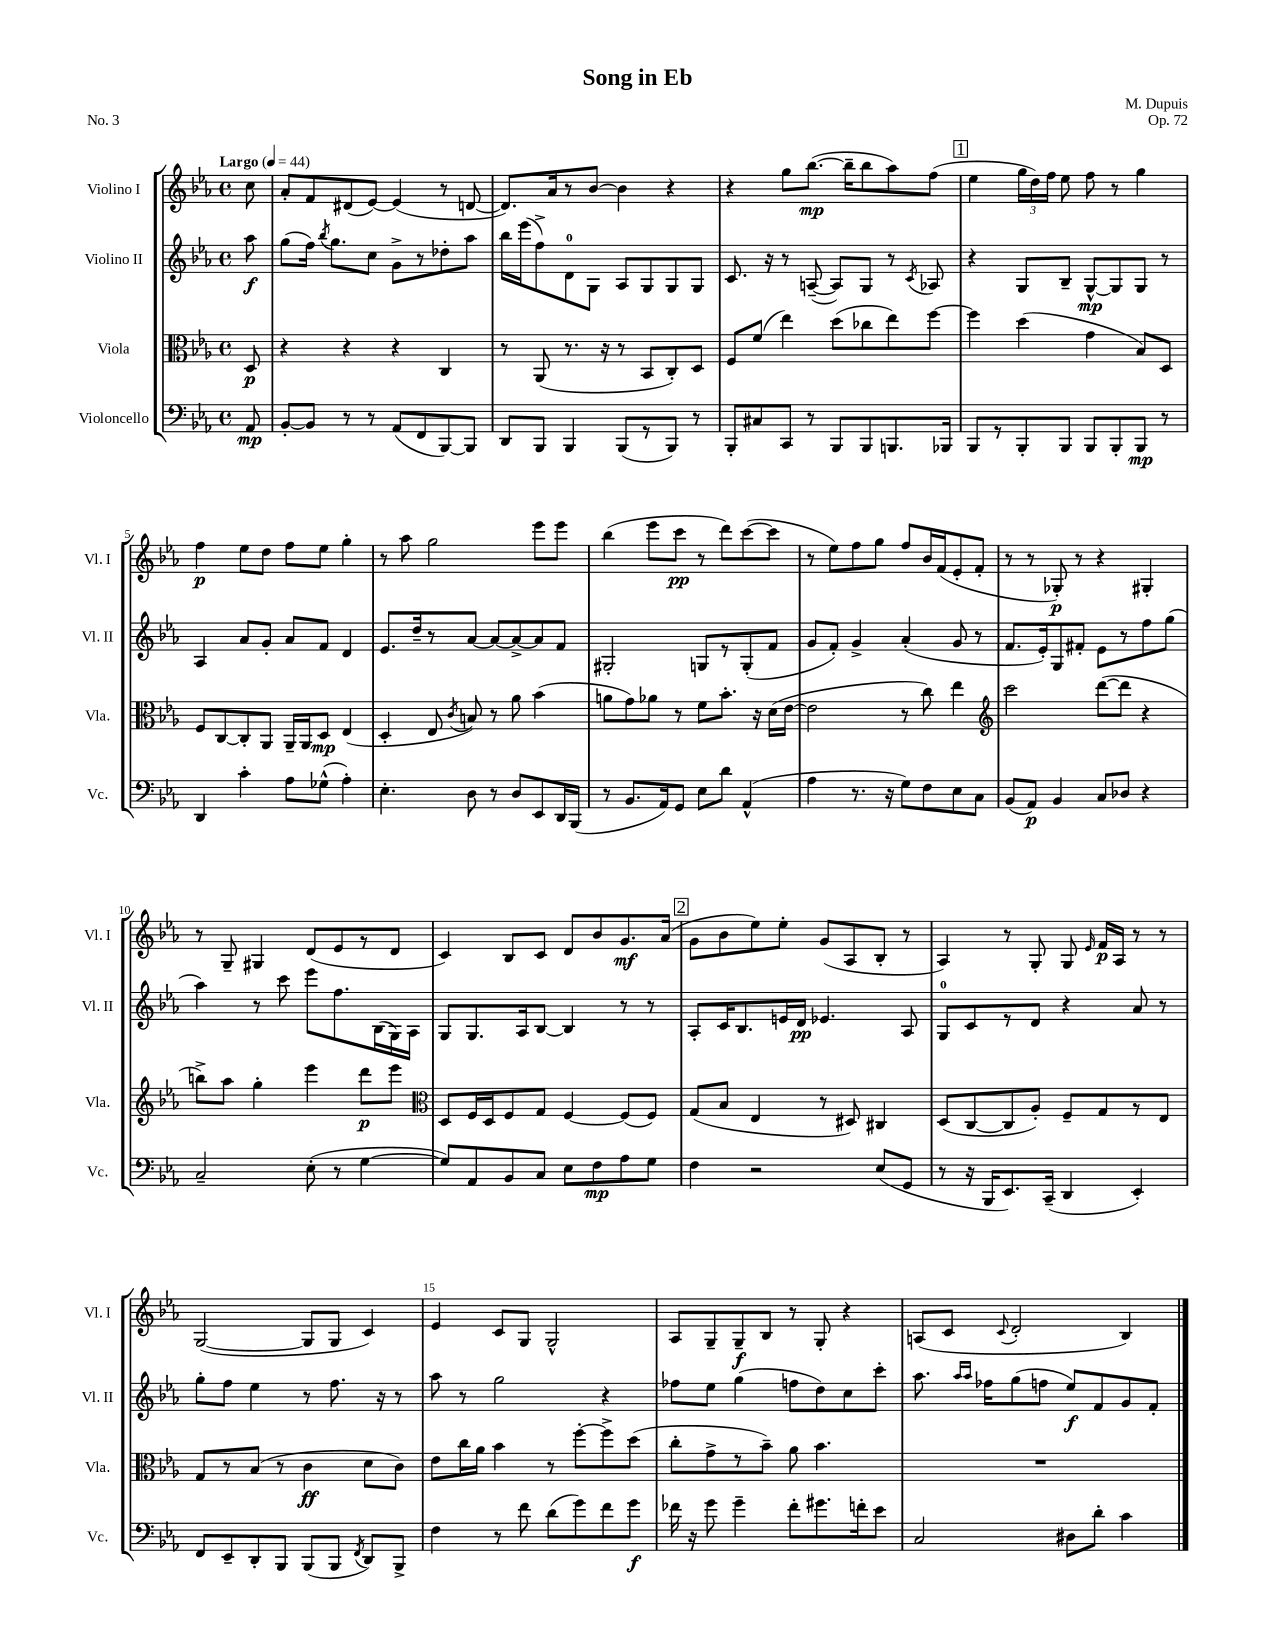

**kern	**dynam	**kern	**dynam	**kern	**dynam	**kern	**dynam
*part4	*part4	*part3	*part3	*part2	*part2	*part1	*part1
*staff4	*staff4	*staff3	*staff3	*staff2	*staff2	*staff1	*staff1
*I"Violoncello	*	*I"Viola	*	*I"Violino II	*	*I"Violino I	*
*I'Vc.	*	*I'Vla.	*	*I'Vl. II	*	*I'Vl. I	*
*clefF4	*	*clefC3	*	*clefG2	*	*clefG2	*
*k[b-e-a-]	*	*k[b-e-a-]	*	*k[b-e-a-]	*	*k[b-e-a-]	*
*M4/4	*	*M4/4	*	*M4/4	*	*M4/4	*
*met(c)	*	*met(c)	*	*met(c)	*	*met(c)	*
*MM44	*	*MM44	*	*MM44	*	*MM44	*
=	=	=	=	=	=	=	=
!	!	!	!	!	!	!LO:TX:a:B:t=Largo	!
8AA-/	mp	8D/	p	8aa-\	f	8cc\	.
=1	=1	=1	=1	=1	=1	=1	=1
[8BB-'/L	.	4r	.	(8gg\L	.	8a-'/L	.
8BB-/J]	.	.	.	16ff\Jk)	.	8f/	.
.	.	.	.	8qbb-/	.	.	.
.	.	.	.	8.gg\L	.	.	.
8r	.	4r	.	.	.	(8d#X/	.
8r	.	.	.	8cc\J	.	[8e-/J)	.
(8AA-/L	.	4r	.	8g^\L	.	(4e-/]	.
8FF/	.	.	.	8r	.	.	.
[8BBB-/)	.	4C/	.	8dd-X'\	.	8r	.
8BBB-/J]	.	.	.	8aa-\J	.	[8dn/	.
=2	=2	=2	=2	=2	=2	=2	=2
8DD/L	.	8r	.	16bb-\LL	.	8.d/L])	.
.	.	.	.	(16eee-\J	.	.	.
8BBB-/J	.	(8AA-/	.	8ff^\)	.	.	.
.	.	.	.	.	.	16a-/k	.
4BBB-/	.	8.r	.	8d\	.	8r	.
.	.	.	.	8G\J	.	[8b-/J	.
.	.	16r	.	.	.	.	.
(8BBB-/L	.	8r	.	8A-/L	.	4b-\]	.
8r	.	8BB-/L	.	8G/	.	.	.
8BBB-/J)	.	8C'/)	.	8G/	.	4r	.
8r	.	8D/J	.	8G/J	.	.	.
=3	=3	=3	=3	=3	=3	=3	=3
8BBB-'/L	.	8F/L	.	8.c/	.	4r	.
8C#X/	.	(8f/J	.	.	.	.	.
.	.	.	.	16r	.	.	.
8CC/J	.	4ee-\)	.	8r	.	8gg\L	.
8r	.	.	.	([8An~/	.	([8.bb-\J	mp
8BBB-/L	.	(8dd\L	.	8A/L])	.	.	.
.	.	.	.	.	.	16bb-~\KL]	.
8BBB-/	.	8cc-X\	.	8G/J	.	8bb-\	.
8.BBBn/	.	8ee-\)	.	8r	.	8aa-\)	.
.	.	.	.	8qc/	.	.	.
.	.	[8ff\J	.	8A-X/	.	(8ff\J	.
16BBB-X/Jk	.	.	.	.	.	.	.
!!LO:REH:place=s1:t=1
=4	=4	=4	=4	=4	=4	=4	=4
8BBB-/L	.	4ff\]	.	4r	.	4ee-\	.
8r	.	.	.	.	.	.	.
8BBB-'/	.	(4dd\	.	8G/L	.	24gg\LL	.
.	.	.	.	.	.	24dd\)	.
.	.	.	.	.	.	24ff\JJ	.
8BBB-/J	.	.	.	8B-~/J	.	8ee-\	.
8BBB-/L	.	4g\	.	[8G^^/L	mp	8ff\	.
8BBB-'/	.	.	.	8G/]	.	8r	.
8BBB-/J	mp	8B-/L)	.	8G/J	.	4gg\	.
8r	.	8D/J	.	8r	.	.	.
!!LO:LB:g=z
=5	=5	=5	=5	=5	=5	=5	=5
4DD/	.	8F/L	.	4A-/	.	4ff\	p
.	.	[8C/	.	.	.	.	.
4c'\	.	8C'/]	.	8a-/L	.	8ee-\L	.
.	.	8AA-/J	.	8g'/J	.	8dd\J	.
8A-\L	.	16AA-~/LL	.	8a-/L	.	8ff\L	.
.	.	16AA-/J	.	.	.	.	.
(8G-X^^\J	.	8D/J	mp	8f/J	.	8ee-\J	.
4A-'\)	.	(4E-/	.	4d/	.	4gg'\	.
=6	=6	=6	=6	=6	=6	=6	=6
4.E-'\	.	4D'/	.	8.e-/L	.	8r	.
.	.	.	.	.	.	8aa-\	.
.	.	.	.	16dd~/k	.	.	.
.	.	8E-/	.	8r	.	2gg\	.
.	.	8qc/	.	.	.	.	.
8D\	.	8Bn/)	.	[8a-/J	.	.	.
8r	.	8r	.	8a-/L_	.	.	.
8D/L	.	8a-\	.	8a-^/_	.	.	.
8EE-/	.	(4b-\	.	8a-/]	.	8eee-\L	.
16DD/L	.	.	.	8f/J	.	8eee-\J	.
(16BBB-/JJ	.	.	.	.	.	.	.
=7	=7	=7	=7	=7	=7	=7	=7
8r	.	8an\L	.	2G#X'/	.	(4bb-\	.
8.BB-/L	.	8g\)	.	.	.	.	.
.	.	8a-X\J	.	.	.	8eee-\L	.
16AA-/k)	.	.	.	.	.	.	.
8GG/J	.	8r	.	.	.	8ccc\J	pp
8E-\L	.	8f\L	.	8Gn/L	.	8r	.
8d\J	.	8.b-'\J	.	8r	.	8ddd\L)	.
(4AA-^^/	.	.	.	(8G'/	.	([8ccc\	.
.	.	16r	.	.	.	.	.
.	.	(16d\LL	.	8f/J	.	8ccc\J]	.
.	.	[16e-\JJ	.	.	.	.	.
=8	=8	=8	=8	=8	=8	=8	=8
4A-\	.	2e-\]	.	8g/L	.	8r	.
.	.	.	.	8f'/J)	.	8ee-\L)	.
8.r	.	.	.	4g^/	.	8ff\	.
.	.	.	.	.	.	8gg\J	.
16r	.	.	.	.	.	.	.
8G\L)	.	8r	.	(4a-'/	.	8ff/L	.
8F\	.	8cc\)	.	.	.	16b-/L	.
.	.	.	.	.	.	(16f/J	.
8E-\	.	4ee-\	.	8g/	.	8e-'/	.
8C\J	.	.	.	8r	.	8f'/J	.
=9	=9	=9	=9	=9	=9	=9	=9
*	*	*clefG2	*	*	*	*	*
(8BB-/L	.	2ccc\	.	8.f/L	.	8r	.
8AA-/J)	p	.	.	.	.	8r	.
.	.	.	.	16e-'/k)	.	.	.
4BB-/	.	.	.	8G/	.	8G-X'/)	p
.	.	.	.	8f#X'/J	.	8r	.
8C/L	.	([8ddd\L	.	8e-\L	.	4r	.
8D-X/J	.	8ddd\J]	.	8r	.	.	.
4r	.	4r	.	8ff\	.	4G#X'/	.
.	.	.	.	(8gg\J	.	.	.
!!LO:LB:g=z
=10	=10	=10	=10	=10	=10	=10	=10
2C~/	.	8bbn^\L)	.	4aa-\)	.	8r	.
.	.	8aa-\J	.	.	.	8G~/	.
.	.	4gg'\	.	8r	.	4G#X/	.
.	.	.	.	8ccc\	.	.	.
(8E-'\	.	4eee-\	.	8eee-\L	.	(8d/L	.
8r	.	.	.	8.ff\	.	8e-/	.
[4G\	.	8ddd\L	p	.	.	8r	.
.	.	.	.	(16B-\L	.	.	.
.	.	8eee-\J	.	16G\)	.	8d/J	.
.	.	.	.	16A-\JJ	.	.	.
=11	=11	=11	=11	=11	=11	=11	=11
*	*	*clefC3	*	*	*	*	*
8G/L])	.	8D/L	.	8G/L	.	4c/)	.
8AA-/	.	16F/L	.	8.G/	.	.	.
.	.	16D/J	.	.	.	.	.
8BB-/	.	8F/	.	.	.	8B-/L	.
.	.	.	.	16A-/k	.	.	.
8C/J	.	8G/J	.	[8B-/J	.	8c/J	.
8E-\L	.	[4F/	.	4B-/]	.	8d/L	.
8F\	mp	.	.	.	.	8b-/	.
8A-\	.	(8F/L]	.	8r	.	8.g/	mf
8G\J	.	8F/J)	.	8r	.	.	.
.	.	.	.	.	.	(16a-/Jk	.
!!LO:REH:place=s1:t=2
=12	=12	=12	=12	=12	=12	=12	=12
4F\	.	(8G/L	.	8A-'/L	.	8g\L	.
.	.	8B-/J	.	16c/K	.	8b-\	.
.	.	.	.	8.B-/	.	.	.
2r	.	4E-/	.	.	.	8ee-\)	.
.	.	.	.	16en/L	.	8ee-'\J	.
.	.	.	.	16d/JJ	pp	.	.
.	.	8r	.	4.e-X/	.	(8g/L	.
.	.	8D#X/)	.	.	.	8A-/	.
(8E-/L	.	4C#X/	.	.	.	8B-'/J	.
8GG/J	.	.	.	8A-/	.	8r	.
=13	=13	=13	=13	=13	=13	=13	=13
8r	.	(8D/L	.	8G/L	.	4A-/)	.
16r	.	[8C/	.	8c/	.	.	.
16BBB-/KL	.	.	.	.	.	.	.
8.EE-/)	.	8C/]	.	8r	.	8r	.
.	.	8A-'/J)	.	8d/J	.	8G'/	.
(16CC~/Jk	.	.	.	.	.	.	.
4DD/	.	8F~/L	.	4r	.	8G/	.
.	.	.	.	.	.	16qqe-/	.
.	.	8G/	.	.	.	16f/LL	p
.	.	.	.	.	.	16A-/JJ	.
4EE-'/)	.	8r	.	8a-/	.	8r	.
.	.	8E-/J	.	8r	.	8r	.
!!LO:LB:g=z
=14	=14	=14	=14	=14	=14	=14	=14
8FF/L	.	8G/L	.	8gg'\L	.	([2G/	.
8EE-~/	.	8r	.	8ff\J	.	.	.
8DD'/	.	(8B-/J	.	4ee-\	.	.	.
8BBB-/J	.	8r	.	.	.	.	.
(8BBB-/L	.	4c\	ff	8r	.	8G/L]	.
8BBB-/J	.	.	.	8.ff\	.	8G/J	.
8qFF/	.	.	.	.	.	.	.
8DD/L)	.	8d\L	.	.	.	4c/)	.
.	.	.	.	16r	.	.	.
8BBB-^/J	.	8c\J)	.	8r	.	.	.
=15	=15	=15	=15	=15	=15	=15	=15
4F\	.	8e-\L	.	8aa-\	.	4e-/	.
.	.	16cc\L	.	8r	.	.	.
.	.	16a-\JJ	.	.	.	.	.
8r	.	4b-\	.	2gg\	.	8c/L	.
8f\	.	.	.	.	.	8G/J	.
(8d\L	.	8r	.	.	.	2G^^/	.
8g\)	.	[8ff'\L	.	.	.	.	.
8f\	.	8ff^\]	.	4r	.	.	.
8g\J	f	(8dd\J	.	.	.	.	.
=16	=16	=16	=16	=16	=16	=16	=16
16f-X\	.	8cc'\L	.	8ff-X\L	.	8A-/L	.
16r	.	.	.	.	.	.	.
8g\	.	8g^\	.	8ee-\J	.	8G~/	.
4g~\	.	8r	.	(4gg\	.	8G~/	f
.	.	8b-~\J)	.	.	.	8B-/J	.
8f-'\L	.	8a-\	.	8ffn\L	.	8r	.
8.g#X\	.	4.b-\	.	8dd\)	.	8G'/	.
.	.	.	.	8cc\	.	4r	.
16fn'\k	.	.	.	.	.	.	.
8e-\J	.	.	.	8ccc'\J	.	.	.
=17	=17	=17	=17	=17	=17	=17	=17
2C/	.	1r	.	8.aa-\	.	(8An/L	.
.	.	.	.	.	.	8c/J	.
.	.	.	.	16qqaa-/LL	.	.	.
.	.	.	.	16qqaa-/JJ	.	.	.
.	.	.	.	16ff-X\KL	.	.	.
.	.	.	.	.	.	8qqc/	.
.	.	.	.	(8gg\	.	2d'/	.
.	.	.	.	8ffn\J	.	.	.
8D#X\L	.	.	.	8ee-/L)	f	.	.
8d'\J	.	.	.	8f/	.	.	.
4c\	.	.	.	8g/	.	4B-/)	.
.	.	.	.	8f'/J	.	.	.
==	==	==	==	==	==	==	==
*-	*-	*-	*-	*-	*-	*-	*-
